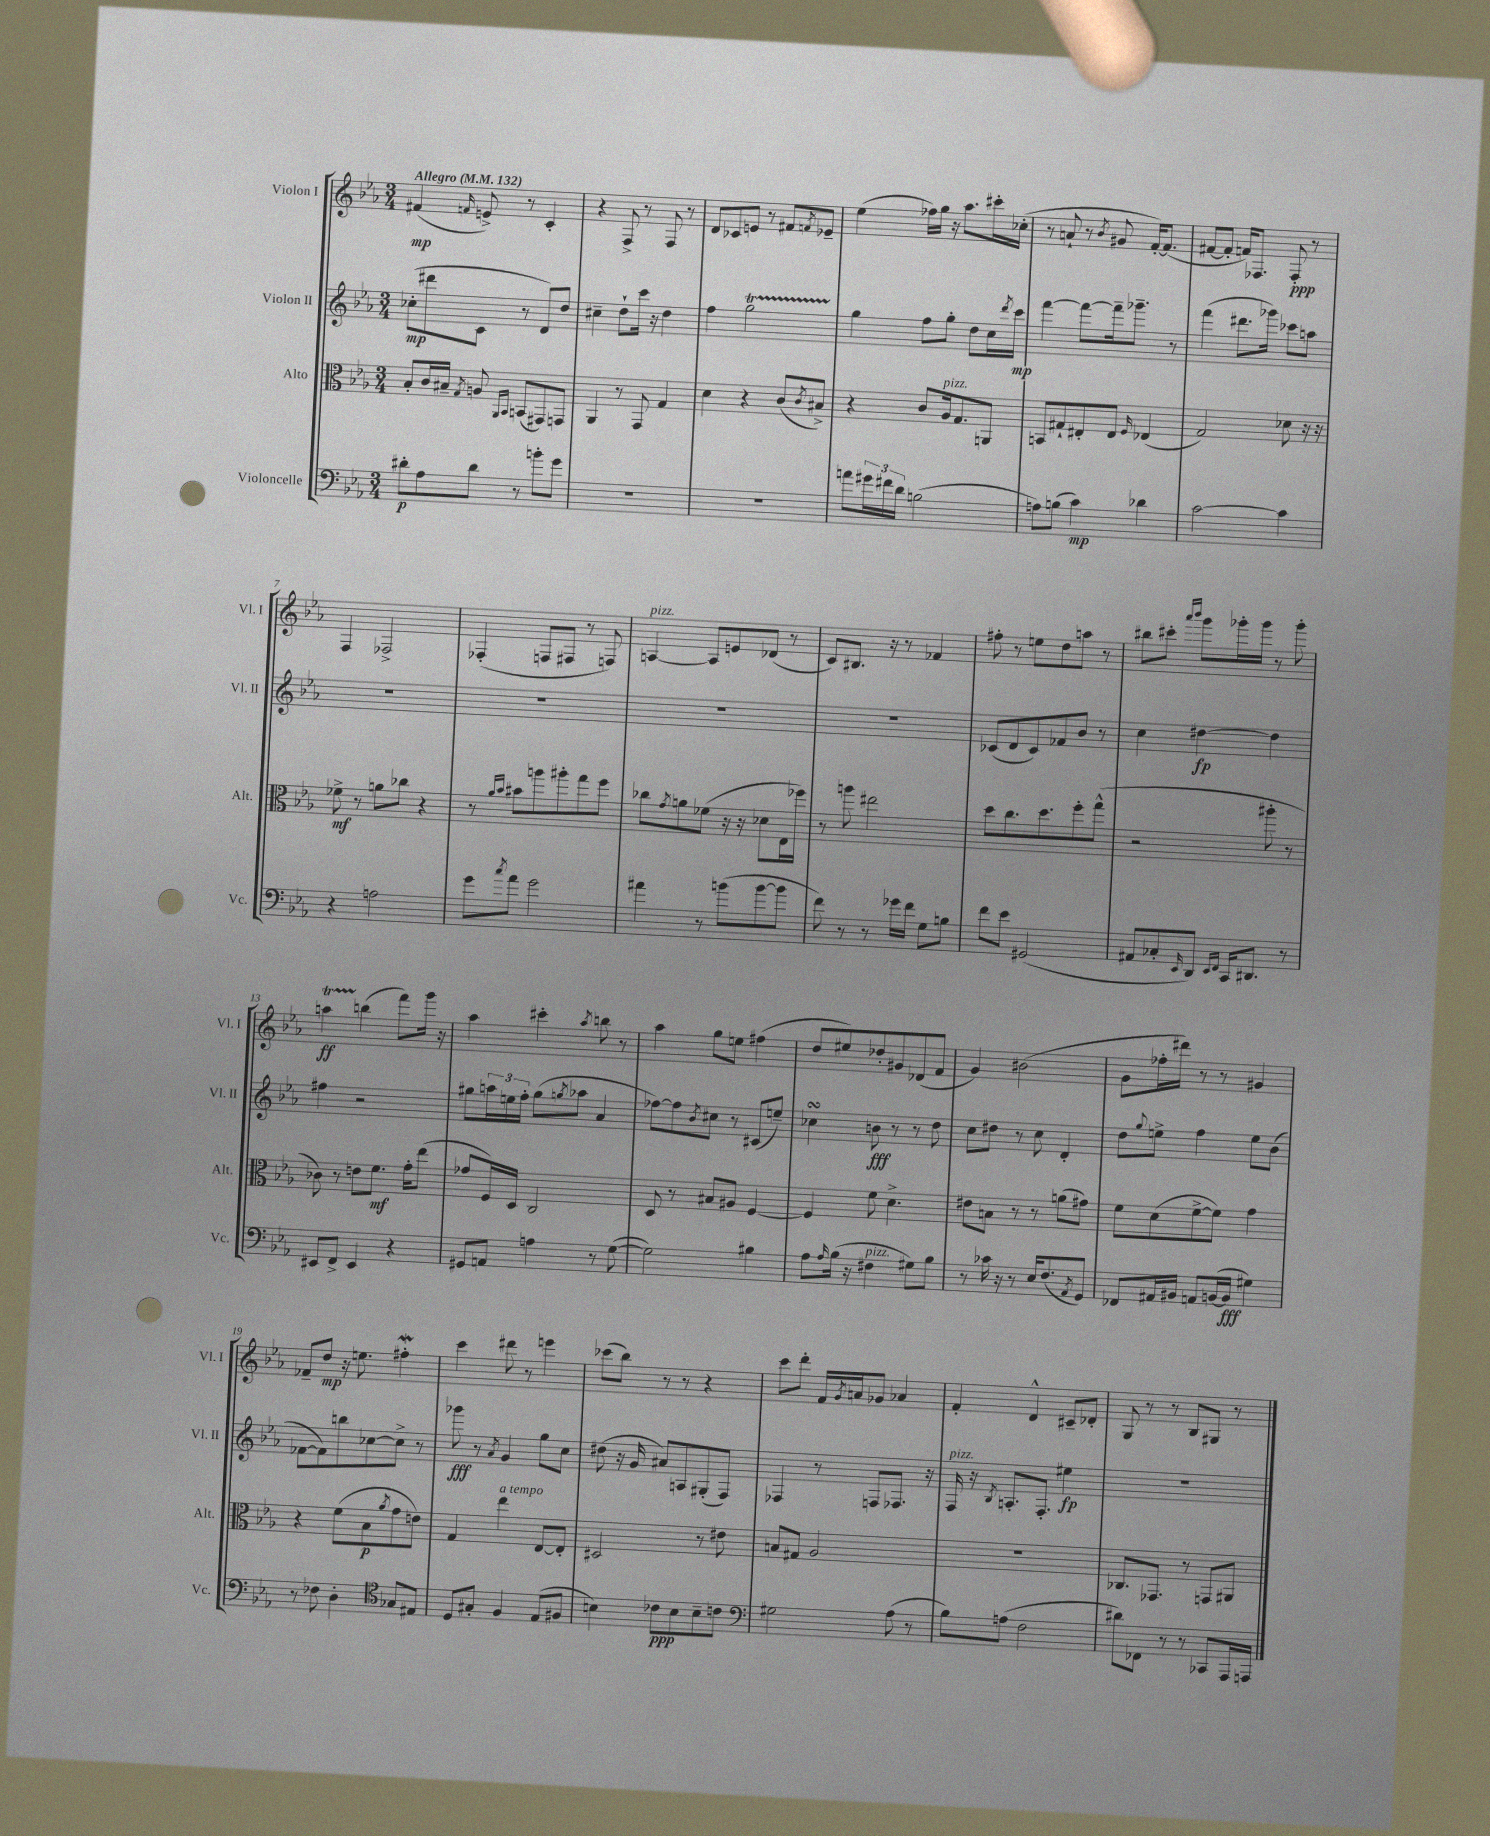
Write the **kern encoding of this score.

**kern	**kern	**kern	**kern
*staff4	*staff3	*staff2	*staff1
*clefF4	*clefC3	*clefG2	*clefG2
*k[b-e-a-]	*k[b-e-a-]	*k[b-e-a-]	*k[b-e-a-]
*M3/4	*M3/4	*M3/4	*M3/4
*MM132	*MM132	*MM132	*MM132
8d#'	8B-'	(8cc-'	(4f#
8A-	16c	8ddd#	.
.	16B#~	.	.
.	8qG	.	16qqf
8d#	8A	8c	8e^)
.	16qqAA-	.	.
.	16qqBB-	.	.
8r	(8BB	8r	8r
8b'	8GG#)	8d)	4c'
8g	8GG	8dd	.
=	=	=	=
2.r	4AA-	4cc#~	4r
.	8r	8dd`	8F^
.	8GG	16ccc	8r
.	.	16r	.
.	4G	4dd	8F
.	.	.	8r
=	=	=	=
2.r	4d	4ff	8d
.	.	.	8c-
.	4r	2gg	8e
.	.	.	8r
.	(8c	.	8f#
.	8qc	.	8qf
.	8B#^)	.	8e-~
=	=	=	=
8a	4r	4gg	(4ee-
24g#	.	.	.
24f#	.	.	.
24d	.	.	.
(2B	8c	8ff	16ff-)
.	.	.	16gg
.	16A-	8gg'	16r
.	8.G	.	8.aa-
.	.	8dd	.
.	8AA	16cc	16ccc#'
.	.	8qddd	.
.	.	16ccc	(16cc-'
=	=	=	=
8A)	8BB	[4fff	8r
(8B	8G#`	.	8a`
4c)	8E#'	8fff_	8r
.	.	.	8qb-
.	8E#	16fff~]	8g#
.	.	8.ggg-~	.
.	16qqF	.	.
4d-	(4E-	.	[16f')
.	.	.	(8.f]
.	.	8r	.
=	=	=	=
[2c	2G)	(4fff	[8f#
.	.	.	8f#']
.	.	8.ddd#	16f)
.	.	.	8.F-
.	.	16ggg-)	.
4c]	8d-	8ccc-	8F-'
.	16r	8aa	8r
.	16r	.	.
=	=	=	=
4r	8f-^	2.r	4F
.	8r	.	.
2A	8a	.	2F-^
.	8cc-	.	.
.	4r	.	.
=	=	=	=
8g	8r	2.r	(4F-'
.	16qqa-	.	.
8qcc	16qqb-	.	.
8a-	8b#	.	.
2g	8aa	.	8F
.	8aa#'	.	8F#
.	8gg	.	8r
.	8ff	.	8F)
=	=	=	=
4a#	8cc-	2.r	[4A
.	8qg	.	.
.	8a	.	.
8r	(8f-	.	8A]
(8b	16r	.	8e
.	16r	.	.
[8b	8d-	.	(8d-
8b]	16E-	.	8r
.	16ff-)	.	.
=	=	=	=
8f)	8r	2.r	8c)
8r	8aa	.	8.B#
8r	2ee#	.	.
.	.	.	16r
16g-	.	.	8r
16f	.	.	.
8G	.	.	4f-
8B	.	.	.
=	=	=	=
8f	8dd	(8c-	8ff#'
8e-	8.cc	8d	8r
(2GG#	.	8c-)	8ee
.	8.dd	.	.
.	.	8f-	8dd
.	8ff'	8b-	8aa
.	(8gg^^	8r	8r
=	=	=	=
8AA#	2r	4cc	8bb#
8C-'	.	.	8ccc#'
.	.	.	16qqaaa-
16qqEE-	.	.	16qqbbb-
8DD)	.	[4dd#	8ggg
16qqEE-	.	.	.
16qqFF	.	.	.
16CC	.	.	16ggg-'
8.DD#	.	.	16ggg-
.	8aa#'	4dd#]	8r
8r	8r	.	8ggg-'
=	=	=	=
8EE#	8c-)	4ff#	4aa
8FF^	8r	.	.
4EE#	8e	2r	(4bb
.	8.f	.	.
4r	.	.	8fff)
.	16g'	.	.
.	(8ee-	.	16ggg
.	.	.	16r
=	=	=	=
8GG#	8g-	8gg#	4aa-
8AA	16F)	24aa	.
.	.	24ee	.
.	16D	.	.
.	.	24ff'	.
4A	2C	(8gg#	4ccc#'
.	.	8qgg	.
.	.	8aa-	.
.	.	.	8qaa-
8r	.	4a-	8bb
([8G	.	.	8r
=	=	=	=
2G])	8D	[8ff-)	4aa-
.	8r	8ff-]	.
.	.	8qb-	.
.	8B#	8cc#	8gg
.	8A#	8r	8ee
4B#	[4F	(8c#	(4ff#
.	.	8ee~)	.
=	=	=	=
8A-	4F]	4cc-	8dd
16qqA-	.	.	.
(16B-	.	.	8ee#)
16r	.	.	.
4F#	8f	8b	8dd-'
.	4.d^	8r	8g#
8G#)	.	8r	(8d-
8B-	.	8dd	8f
=	=	=	=
8r	8e#	8cc	4g)
16c-	8B	8dd#	.
16r	.	.	.
8r	8r	8r	(2b#
16E-	8r	8cc	.
(8.F	.	.	.
.	(8a	4d'	.
8qAA-	.	.	.
8GG)	8g#)	.	.
=	=	=	=
8FF-	8f	8dd	8g
.	.	8qqgg	.
16AA#	(8d	8ee^	16ff-'
16BB#	.	.	16ddd#)
8AA	[8f^	4ff	8r
([16BB	8f])	.	8r
16BB]	.	.	.
4G#)	4g	8ee	4g#
.	.	(8b-	.
=	=	=	=
8r	4r	[8f-	8f-~
8F-	.	8f-])	8dd
4D'	(8f	8bb	16r
.	.	.	8.ee
.	8B-	[8cc-	.
*clefC4	*	*	*
.	8qa-	.	.
8G-	8g	8cc-^]	4ff#'
8E#	8e)	8r	.
=	=	=	=
8D	4G	8ggg-	4ccc
8G#'	.	8r	.
.	.	8qa-	.
4F	4ee-	4g	8ddd#
.	.	.	8r
(8E-	[8E-	8gg	4eee
8F#	8E-']	8cc	.
=	=	=	=
4B)	2D#	(8dd#	(8ccc-
.	.	16r	8bb-)
.	.	16g	.
8c-	.	8a#)	8r
8B	.	8A	8r
8B~	8r	(8G#'	4r
8c	8e#	8F)	.
=	=	=	=
*clefF4	*	*	*
2G#	8B	4F-	8ccc
.	8G#	.	8ddd'
.	2A-	8r	16f
.	.	.	8qg
.	.	.	16a
.	.	8F	8g-
(8A-	.	8.F-	4a-
8r	.	.	.
.	.	16r	.
=	=	=	=
8B-)	2.r	16F	4f'
.	.	16r	.
.	.	8qB-	.
(8A	.	8.A'	.
2F	.	.	4d^^
.	.	8.F'	.
.	.	4ee#	8c#~
.	.	.	8d-'
=	=	=	=
8d#)	8.C-	2.r	8G
8FF-	.	.	8r
.	8.GG-	.	.
8r	.	.	8r
8r	8r	.	8B-
8CC-	8GG	.	8G#
16AAA-	8AA#	.	8r
16AAA	.	.	.
==	==	==	==
*-	*-	*-	*-
